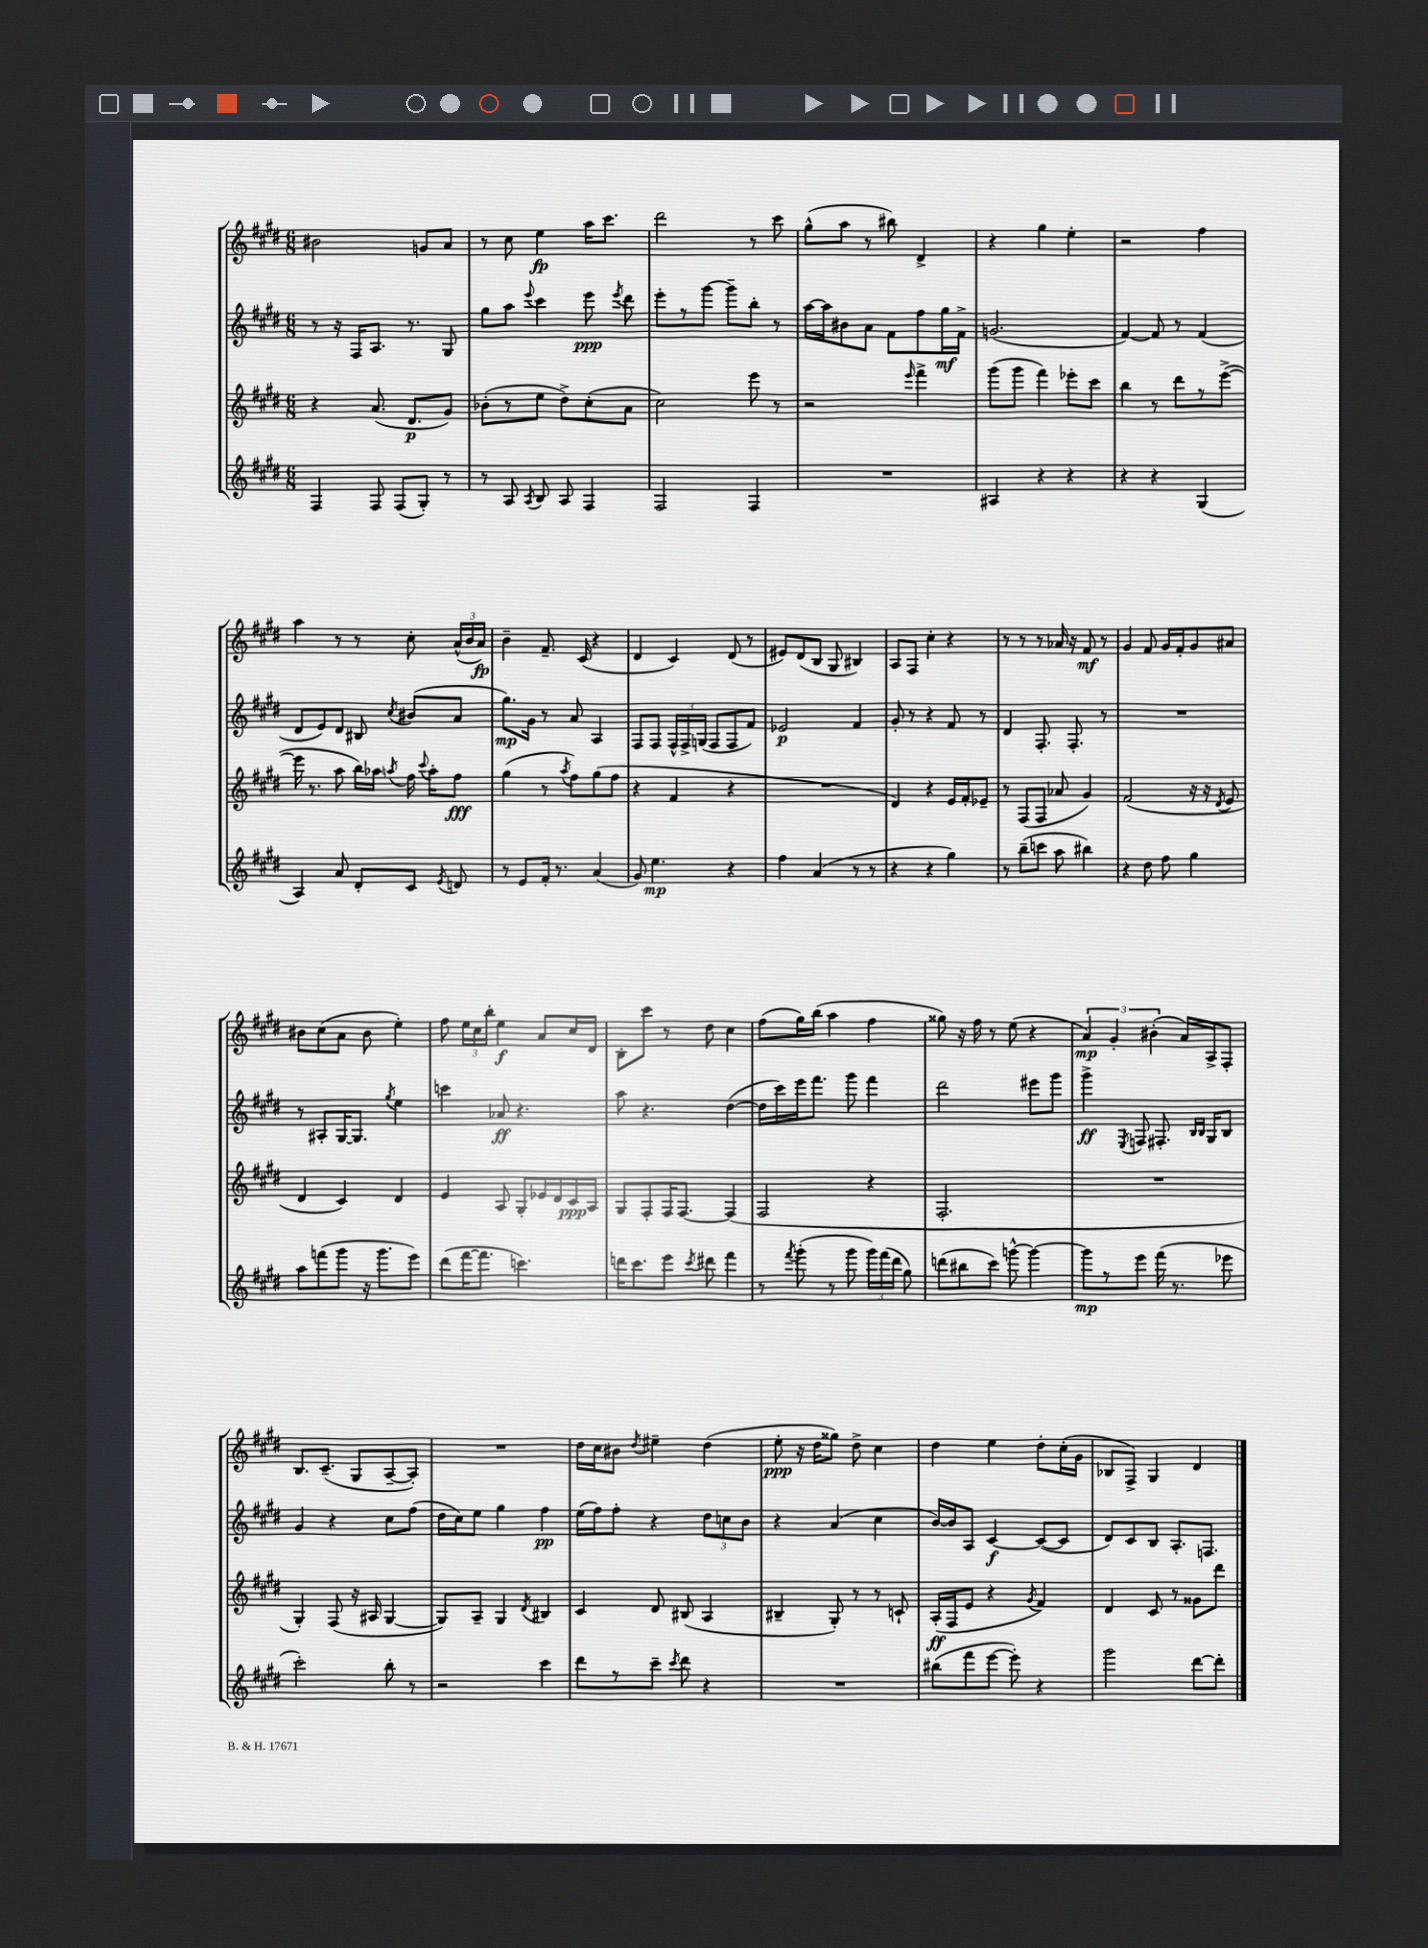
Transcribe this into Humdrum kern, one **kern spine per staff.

**kern	**kern	**kern	**kern
*staff4	*staff3	*staff2	*staff1
*clefG2	*clefG2	*clefG2	*clefG2
*k[f#c#g#d#]	*k[f#c#g#d#]	*k[f#c#g#d#]	*k[f#c#g#d#]
*M6/8	*M6/8	*M6/8	*M6/8
4F#	4r	8r	2b#
.	.	16r	.
.	.	16F#	.
8F#	(8.a	8.A	.
(8F#	.	.	.
.	8.d#	8.r	.
8G#')	.	.	8g
8r	8g#)	8G#	8a
=	=	=	=
8r	(8b-'	8gg#	8r
8A	8r	8aa	8cc#
8qA	.	8qqeee	.
8B	8ee	4ccc#	4ee
8A	8dd#^)	.	.
4F#	(8cc#'	8eee	16aa
.	.	.	8.ccc#
.	.	8qeee	.
.	8a	8ddd#	.
=	=	=	=
2F#	2cc#)	8eee'	2ddd#
.	.	8r	.
.	.	[8ggg#	.
.	.	8ggg#~]	.
4F#	8eee	8bb'	8r
.	8r	8r	8ccc#
=	=	=	=
2.r	2r	[16aa	(8gg#^^
.	.	16aa]	.
.	.	8b#	8aa
.	.	8a	8r
.	.	8f#	8bb#)
.	16qqeee	.	.
.	4fff#^	8ff#	4d#^
.	.	16gg#	.
.	.	16f#^	.
=	=	=	=
4A#	(8ggg#	(2.g	4r
.	8ggg#	.	.
4r	4fff#)	.	4gg#
4r	8eee-'	.	4ee'
.	8ccc#	.	.
=	=	=	=
4r	4bb	[4f#)	2r
4r	8r	8f#]	.
.	8ddd#	8r	.
(4G#	8r	(4f#	4ff#
.	([8eee^	.	.
=	=	=	=
4A)	16eee]	8d#	4aa
.	8.r	.	.
.	.	8e)	.
8a	8aa	8d#	8r
8d#'	16bb)	8B#	8r
.	16aa-	.	.
.	8qaa	8qcc#	.
8c#	16ff#	(8b#	8cc#'
.	8qqccc#	.	.
.	16aa'	.	.
8qe	.	.	.
8d	8ff#	8a	(24a^^
.	.	.	24b
.	.	.	24a)
=	=	=	=
8r	(4gg#	8.gg#)	4b~
8e	.	.	.
.	.	16g#	.
16f#'	8r	8r	8.f#~
8.r	.	.	.
.	8qaa	.	.
.	8ff#)	8a	.
.	.	.	(16c#
(4a	(8gg#	4A	4r
.	8ff#	.	.
=	=	=	=
8g#)	4r	8F#	4d#
4.ee	.	8F#	.
.	4f#	24F#^^	4c#)
.	.	24F#^	.
.	.	(24G	.
.	.	8F#	.
4r	4r	8F#	(8d#
.	.	8f#)	8r
=	=	=	=
4ff#	2.r	2e-	8e#)
.	.	.	(8d#
(4a	.	.	8B
.	.	.	8G#
8r	.	4f#	4B#)
8r	.	.	.
=	=	=	=
4r	4d#)	8g#'	8A
.	.	8r	8F#
4r	4r	4r	4cc#'
4gg#)	16e	8f#	4r
.	16f#'	.	.
.	8e-~	8r	.
=	=	=	=
8r	8r	4d#	8r
(8bb~	(8F#	.	8r
8ccc	8F#	8.F#'	8r
8aa	8a-	.	16a-
.	.	8.F#'	16r
4bb#)	4g#)	.	8f#
.	.	8r	8r
=	=	=	=
4r	(2f#	2.r	4g#
8dd#	.	.	8f#
8ff#	.	.	16g#
.	.	.	16f#'
4gg#	16r	.	8g#
.	16r	.	.
.	8qd#	.	.
.	8e	.	8a#
=	=	=	=
8aa	4d#	8r	8b#
(8fff	.	8A#'	(8cc#
8ggg#	4c#)	[16G#	8a
.	.	8.G#]	.
16r	.	.	8b#
8.ggg#	.	.	.
.	.	8qgg#	.
.	4d#	4ee	4ee')
8eee)	.	.	.
=	=	=	=
(8ddd#	4e	4ccc	8ff#
[16fff#	.	.	24ee
.	.	.	24cc#
8.fff#]	.	.	.
.	.	.	24bb'
.	8A	8a-	4ee
4.ccc)	8G#'	4.r	.
.	16e-	.	8a
.	16d#	.	.
.	16c#	.	16cc#
.	16A	.	16d#
=	=	=	=
16ddd	8G#	8aa	8B'
8.ccc#	.	.	.
.	8F#'	4.r	8ccc#
8eee	16F#	.	8r
.	[8.F#	.	.
8qccc#	.	.	.
8ddd#	.	.	8dd#
4fff#	(4F#]	([4dd#	4cc#
=	=	=	=
8r	2F#	16dd#]	(8ff#
.	.	16ccc#)	.
8qfff#	.	.	.
(8ggg#'	.	16eee	16gg#)
.	.	8.fff#	(16bb
8r	.	.	4aa
8ggg#	.	8ggg#	.
24ggg#)	4r	4fff#	4ff#
(24fff#	.	.	.
24ddd#	.	.	.
8gg#)	.	.	.
=	=	=	=
(8ddd	2.F#'	2ddd#	8gg##)
8bb#	.	.	16r
.	.	.	16ff#
8ccc#)	.	.	8r
[8ggg^^	.	.	(8ee
4ggg_	.	8eee#	4r
.	.	8ggg#	.
=	=	=	=
8ggg]	2.r	4ggg#^	6a)
8r	.	.	.
.	.	.	6g#'
.	.	8qE	.
8eee	.	8F	.
.	.	.	(6b#'
(16fff#	.	8.F#'	.
8.r	.	.	.
.	.	.	16a)
.	.	16qqB	.
.	.	16qqB	.
.	.	16G#	16A^
8eee-	.	8B	8F#'
=	=	=	=
2ccc#')	4G#')	4g#	8.B
.	.	.	(8.c#~
.	(8F#	4r	.
.	16r	.	8G#
.	16A#	.	.
8bb'	[4G#	8cc#	[8A~
8r	.	(8ff#	8A'])
=	=	=	=
2r	8G#])	16dd#	2.r
.	.	16cc#)	.
.	8A~	8ee	.
.	4G#	4gg#	.
.	8qd#	.	.
4ccc#	4B#	4ff#	.
=	=	=	=
8ddd#	4c#	(16ee	16dd#
.	.	16ff#)	16cc#
8r	.	8ff#'	8b#
.	.	.	8qdd#
8ccc#~	8d#	4r	4ee#~
8qccc#	.	.	.
8ddd#	(8B#	.	.
4r	4A	12dd#	(4dd#
.	.	12cc	.
.	.	12b	.
=	=	=	=
2.r	4B#~	4r	8ee'
.	.	.	16r
.	.	.	16dd#
.	8G#')	(4a	8gg##)
.	8r	.	8dd#^
.	8r	4cc#	4cc#
.	8c`	.	.
=	=	=	=
(8bb#	(16A'	[16b)	4dd#
.	16F#	16b]	.
8fff#	8e	8A	.
[8eee	4r	[4c#	4ee
8eee'])	.	.	.
.	8qg#	.	.
4r	4f#)	(8c#_	8dd#'
.	.	8c#]	(16cc#'
.	.	.	16g#
=	=	=	=
2ggg#	4d#	8d#)	8B-
.	.	8c#	8F#^)
.	8c#	8B	4G#
.	8r	8.A'	.
[8ddd#	8g##	.	4d#
.	.	8.F	.
8ddd#']	8ddd#	.	.
==	==	==	==
*-	*-	*-	*-
